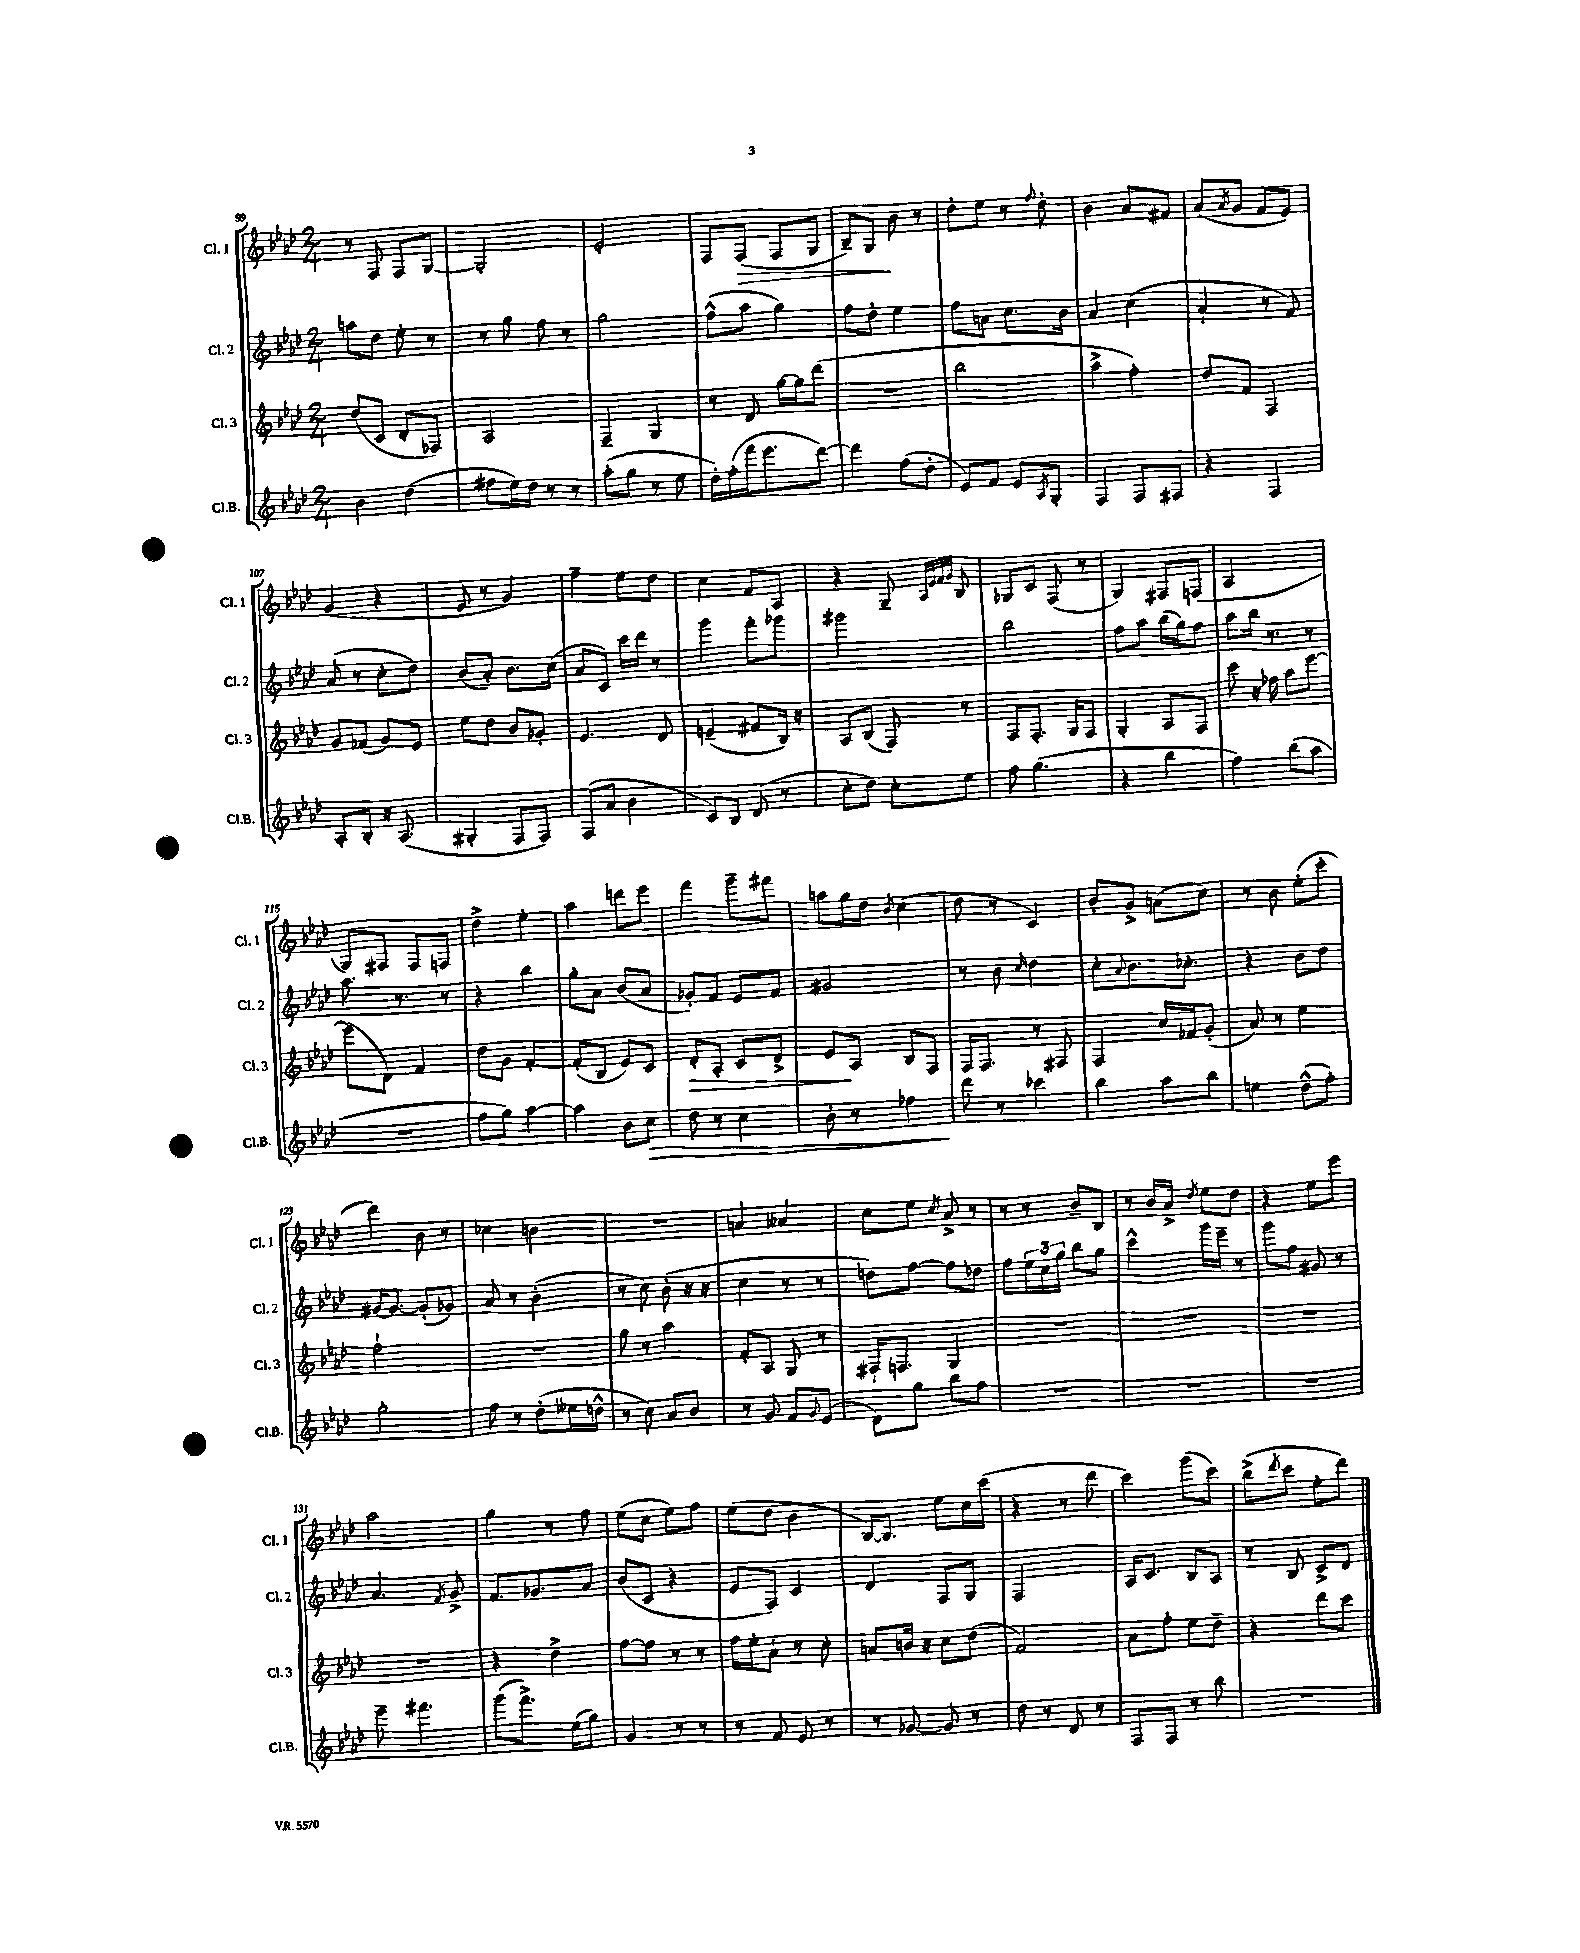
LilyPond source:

<<
\new StaffGroup <<
\new Staff = "s0" \with { instrumentName = "Cl. 1" shortInstrumentName = "Cl. 1" } {
    \clef treble \key aes \major \numericTimeSignature \time 2/4
    r8 f8 f8 g8~ |
    g2-. |
    ees'2-. |
    f8 f8\>( f8 g8 |
    bes8--) g8\! bes'8 r8 |
    des''8-. ees''8 r8 \appoggiatura { f''8 } des''8-. |
    bes'4 aes'8 fis'8 |
    aes'8( \acciaccatura { aes'8 } g'8 f'8 ees'8) |
    g'4( r4 |
    ees'8 r8 g'4) |
    f''4-- ees''8 des''8 |
    c''4 f'8 aes8 |
    r4 g8-- \grace { aes32 ees'32 f'32 g'32 } bes8 |
    ges8 c'8 f8( r8 |
    g4) fis8 f8( |
    aes2 |
    g8) fis8 fis8 f8 |
    des''4-> ees''4-. |
    aes''4 d'''8 ees'''8 |
    f'''4 g'''8-- fis'''8 |
    a''8 g''16 des''16 \acciaccatura { bes'8 } c''4( |
    des''8 r8 c'4) |
    bes'8-. g'8-> a'8( c''8) |
    r8 bes'8 ees''8-.( c'''8-. |
    des'''4) bes'8 r8 |
    ces''4 b'4 |
    r2 |
    a'4 aeses'4 |
    c''8 ees''8 \acciaccatura { c''8 } aes'8-> r8 |
    r8 r8 bes'8-- bes8 |
    r8 bes'16 aes'16-> \acciaccatura { des''8 } ees''8 des''8 |
    r4 ees''8 ees'''8 |
    aes''2 |
    g''4 r8 f''8 |
    ees''8( c''8 ees''8) f''8 |
    ees''8( des''8 bes'4 |
    bes16~) bes8. ees''8 c''16 c'''16( |
    r4 r8 des'''8 |
    c'''4) g'''8( c'''8) |
    bes''8->( \acciaccatura { des'''8 } c'''8 ees''8-. des'''8) \bar "|." |
}
\new Staff = "s1" \with { instrumentName = "Cl. 2" shortInstrumentName = "Cl. 2" } {
    \clef treble \key aes \major \numericTimeSignature \time 2/4
    a''8 des''8 ees''8-. r8 |
    r8 g''8 f''8 r8 |
    g''2 |
    f''8-^( aes''8 g''4) |
    f''8 des''8-. ees''4 |
    f''8 a'8 c''8. bes'16 |
    aes'4 c''4( |
    aes'4-! r8 f'8) |
    aes'8( r8 c''8-. des''8) |
    bes'8( aes'8-.) bes'8. c''16( |
    aes'8 c'8) c'''16 des'''16 r8 |
    g'''4 f'''8-. ges'''8 |
    gis'''2 |
    bes''2 |
    f''8 aes''8 bes''16( g''16) f''8 |
    aes''8 bes''16 r8. r8 |
    aes''8. r8. r8 |
    r4 bes''4 |
    g''8-. aes'8 bes'8( aes'8 |
    ges'8-.) f'8 ees'8 f'8 |
    gis'2 |
    r8 bes'8 \grace { c''16 } des''4 |
    c''8-. \appoggiatura { aes'8 } bes'8. ces''8.-. |
    r4 bes'8 des''8 |
    gis'16~ gis'8.~ gis'8-.( ges'8) |
    aes'8 r8 bes'4-.( |
    r8 c''8) bes'8-.( r16 r16 |
    c''4 r8 r8 |
    d''8) f''8~ f''8 des''8 |
    f''8 \tuplet 3/2 { ees''16 c''16 g''16 } bes''8 g''8 |
    c'''4-^ g'''16 ees'''16-- r8 |
    g'''8 f''8 gis'8 r8 |
    aes'4. \acciaccatura { f'8 } g'8-> |
    f'8. ges'8. aes'8 |
    bes'8( c'8 r4 |
    ees'8 f8) c'4 |
    des'4 f8 g8 |
    f2 |
    aes16 c'8. bes8 aes8 |
    r8 bes8 c'8-> des'8 \bar "|." |
}
\new Staff = "s2" \with { instrumentName = "Cl. 3" shortInstrumentName = "Cl. 3" } {
    \clef treble \key aes \major \numericTimeSignature \time 2/4
    des''8( c'8 des'8-. fes8) |
    aes2 |
    f4-- g4 |
    r8 des'8 g''16~ g''16 des'''8( |
    R2 |
    bes''2 |
    aes''4-> f''4-.) |
    des''8 f'8 f4 |
    g'8 fes'8( g'8) ees'8 |
    ees''8 des''8 bes'8 ges'8-. |
    ees'4. des'8 |
    e'4--( fis'8 bes16) r16 |
    aes8 bes8( f8) r8 |
    f8 f8.-. g16 f8 |
    g4-. aes8 f8 |
    c'''8 r16 fes''16 aes''8 ees'''8~ |
    ees'''8( des'8) f'4 |
    des''8 g'8 f'4~-. |
    f'8-.( bes8 ees'8) c'8 |
    des'8-.\> aes8-. c'8 des'8-> |
    ees'8\! aes8 bes8 f8 |
    f16 f8. r8 fis8 |
    f4 c''16 fes'16 g'8-.( |
    aes'8) r8 ees''4 |
    f''2-! |
    R2 |
    g''8 r8 aes''4 |
    f'8-. aes8 g8 r8 |
    fis16-! f8. g4 |
    R2 |
    R2 |
    R2 |
    R2 |
    r4 des''4-> |
    f''8~ f''8 r8 r8 |
    f''16 ees''16-. aes'8-! r8 c''8-. |
    a'8 b'16 r16 c''8 des''8( |
    f'2) |
    aes'8 f''8-. ees''8 des''8-- |
    r4 des'''8 c'''8 \bar "|." |
}
\new Staff = "s3" \with { instrumentName = "Cl.B." shortInstrumentName = "Cl.B." } {
    \clef treble \key aes \major \numericTimeSignature \time 2/4
    bes'4 des''4( |
    fis''8 ees''16) des''16 r8 r8 |
    aes''8-.( g''8 r8 ees''8 |
    des''16-.) f''16-.( f'''16 ees'''8. des'''8~) |
    des'''4 f''8( des''8-. |
    ees'8) f'8 ees'8 \acciaccatura { aes8 } g8-. |
    f4 f8 fis8 |
    r4 f4 |
    aes8-. bes8-. r16 aes8.( |
    gis4-. f8 f8) |
    f8( aes'8 bes'4 |
    c'8) bes8 des'8( r8 |
    c''8-. des''8) c''8-. ees''8 |
    f''8 g''4.( |
    r4 bes''4 |
    f''4) bes''8( aes''8 |
    r2 |
    f''8 g''8) aes''4~ |
    aes''4 bes'8 c''8\> |
    des''8 r8 c''4 |
    bes'8-. r8 fes''4\! |
    des'''8 r8 ces'''4 |
    bes''4 aes''8 bes''8 |
    e''4 des''8-^( f''8-.) |
    g''2-. |
    f''8 r8 des''8-.( eeses''16 d''16-^ |
    r8 c''8) aes'8 bes'8 |
    r8 g'8 f'8 \appoggiatura { g'8 } ees'8( |
    des'8) g''8 bes''8 f''8 |
    R2 |
    R2 |
    R2 |
    ees'''8-- fis'''4. |
    g'''8( f'''8.->) ees''16( g''8) |
    g'4 r8 r8 |
    r8 f'8 ees'8 r8 |
    r8 ges'8~ ges'8 r8 |
    des''8 r8 des'8 r8 |
    f8 f8 r8 bes''8 |
    R2 \bar "|." |
}
>>
>>
\layout { \context { \Score currentBarNumber = #99 } }
